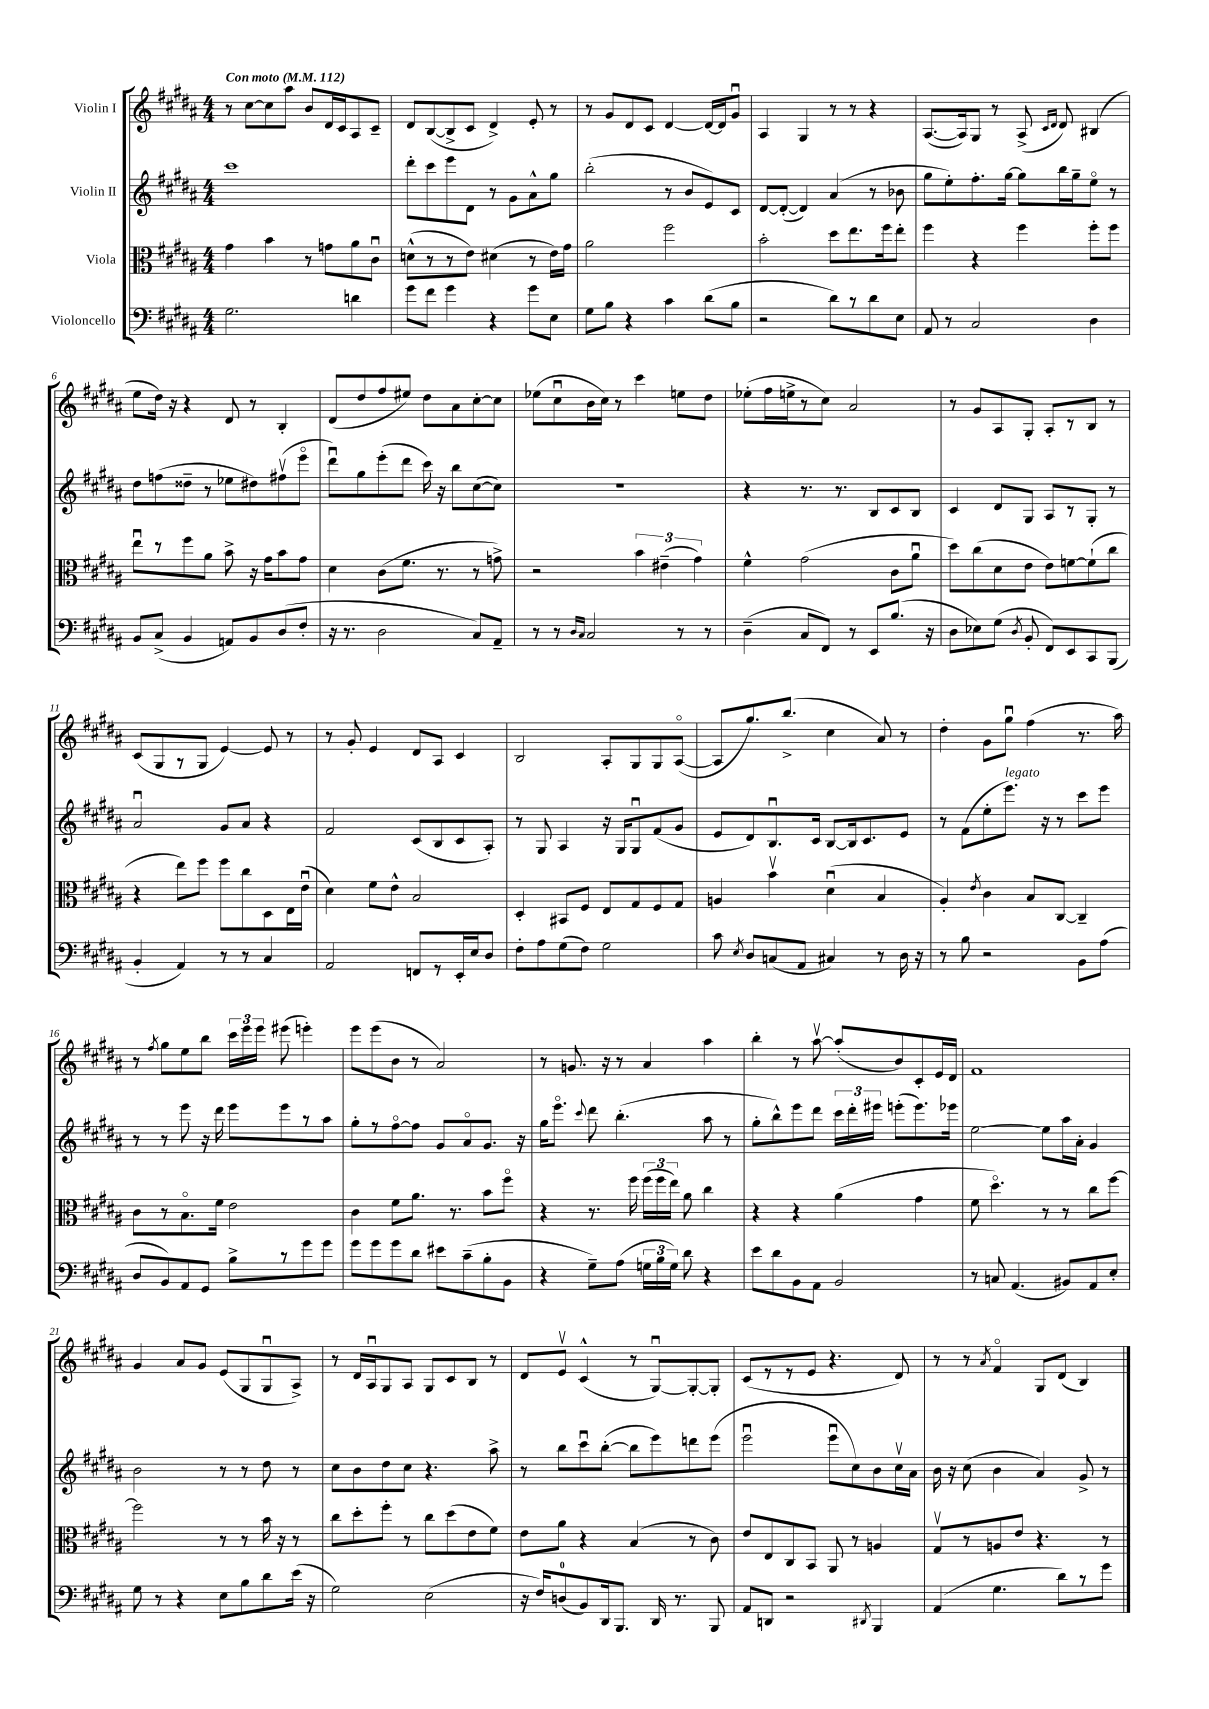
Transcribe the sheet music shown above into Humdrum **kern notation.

**kern	**kern	**kern	**kern
*part4	*part3	*part2	*part1
*staff4	*staff3	*staff2	*staff1
*I"Violoncello	*I"Viola	*I"Violin II	*I"Violin I
*clefF4	*clefC3	*clefG2	*clefG2
*k[f#c#g#d#a#]	*k[f#c#g#d#a#]	*k[f#c#g#d#a#]	*k[f#c#g#d#a#]
*M4/4	*M4/4	*M4/4	*M4/4
*MM112	*MM112	*MM112	*MM112
=1	=1	=1	=1
!	!	!	!LO:TX:a:B:t=Con moto
2.G#\	4g#\	1ccc#	8r
.	.	.	[8cc#\L
.	4b\	.	8cc#\]
.	.	.	8aa#\J
.	8r	.	8b/L
.	8gn\L	.	16d#/L
.	.	.	16c#/J
4dn\	8a#\	.	8A#/
.	8c#u\J	.	8c#~/J
=2	=2	=2	=2
8g#\L	(8dn^^\L	8ddd#'\L	8d#/L
8f#\J	8r	8ccc#\	([8B/
4g#\	8r	8eee\	8B^/]
.	8e\J)	8d#\J	8c#/J
4r	(4d#X\	8r	4d#^/)
.	.	8g#\L	.
8g#\L	8r	8a#^^\	8e'/
8E\J	16e\LL)	8gg#\J	8r
.	16g#\JJ	.	.
=3	=3	=3	=3
8G#\L	2a#\	(2bb'\	8r
8B\J	.	.	8g#/L
4r	.	.	8d#/
.	.	.	8c#/J
4c#\	2ff#\	8r	[4d#/
.	.	8b/L	.
(8d#\L	.	8e/)	16d#/LL_
.	.	.	16d#/J]
8B\J	.	8c#/J	8g#u/J
=4	=4	=4	=4
2r	2b'\	[8d#/L	4A#/
.	.	(8d#'/J_	.
.	.	4d#/])	4G#/
8d#\L)	8dd#\L	(4a#/	8r
8r	8.ee\	.	8r
8d#\	.	8r	4r
.	16ff#\k	.	.
8E\J	8ee'\J	8b-X\	.
=5	=5	=5	=5
8AA#/	4ff#\	8gg#\L	([8.A#/L
8r	.	8ee'\)	.
.	.	.	16A#/k])
2C#/	4r	8.ff#'\	8G#/J
.	.	.	8r
.	.	[16gg#\Jk	.
.	4ff#\	8gg#\L]	(8A#^/
.	.	.	16qqc#/LL
.	.	.	16qqd#/JJ
.	.	16bb\L	8d#/)
.	.	16gg#~\J	.
4D#\	8ff#'\L	8ee\J	(4B#X/
.	8ff#\J	8r	.
!!LO:LB:g=z
=6	=6	=6	=6
8BB/L	8eeu\L	8dd#\L	8ee\L
(8C#^/J	8r	(8ffn\	16dd#\Jk)
.	.	.	16r
4BB/	8ff#\	8dd##X~\J	4r
.	8a#\J	8r	.
8AAn/L)	8b^\	8ee-X\L	8d#/
8BB/	16r	8dd#X\)	8r
.	16g#\KL	.	.
(8D#/	8b\	(8ff#Xv\	4B'/
8F#'/J	8g#\J	8eee\J	.
=7	=7	=7	=7
16r	4d#\	8ddd#u\L)	(8d#/L
8.r	.	.	.
.	.	8gg#\	8dd#/
2D#\	(8c#\L	(8eee'\	8ff#/
.	8.f#\J	8ddd#\J	8ee#X/J)
.	.	16ccc#\)	8dd#\L
.	8.r	16r	.
.	.	8bb\L	8a#\
8C#/L)	8r	([8cc#\	[8cc#'\
8AA#~/J	8gn^\)	8cc#\J])	8cc#\J]
=8	=8	=8	=8
8r	2r	1r	(8ee-X\L
8r	.	.	8cc#u\
16qqD#/LL	.	.	.
16qqC#/JJ	.	.	.
2C#/	.	.	16b\L
.	.	.	16cc#\JJ)
.	.	.	8r
.	6b\	.	4ccc#\
.	(6e#X~\	.	.
8r	.	.	8een\L
.	6g#\)	.	.
8r	.	.	8dd#\J
=9	=9	=9	=9
(4D#~\	4f#^^\	4r	(8ee-X'\L
.	.	.	16ff#\L
.	.	.	16een^\J
8C#/L	(2g#\	8.r	8r
8FF#/J)	.	.	8cc#\J)
.	.	8.r	.
8r	.	.	2a#/
8EE/L	.	8B/L	.
(8.B/J	8c#\L	8c#/	.
.	8a#u\J	8B/J	.
16r	.	.	.
=10	=10	=10	=10
8D#\L	8dd#\L)	4c#/	8r
8E-X\)	(8cc#\	.	8g#/L
(8G#\J	8d#\	8d#/L	8A#/
8qD#/	.	.	.
8BB'/	8e\J	8G#/J	8G#'/J
8FF#/L)	8e\L)	8A#/L	8A#'/L
8EE/	[8fn\	8r	8r
8CC#/	(8f`\]	8G#'/J	8B/J
(8BBB/J	8cc#\J	8r	8r
!!LO:LB:g=z
=11	=11	=11	=11
4BB'/	4r	2a#u/	(8c#/L
.	.	.	8G#/
4AA#/)	8ee\L)	.	8r
.	8ff#\J	.	8G#/J
8r	8ff#\L	8g#/L	[4e/)
8r	8cc#\	8a#/J	.
4C#/	8D#\	4r	8e/]
.	16E\L	.	8r
.	(16eu\JJ	.	.
=12	=12	=12	=12
2AA#/	4d#\)	2f#/	8r
.	.	.	8g#'/
.	8f#\L	.	4e/
.	8e^^\J	.	.
8FFn/L	2B/	(8c#/L	8d#/L
8r	.	8B/	8A#/J
16EE'/L	.	8c#/	4c#/
16E/J	.	.	.
8D#/J	.	8A#'/J)	.
=13	=13	=13	=13
8F#'\L	4D#'/	8r	2B/
8A#\	.	8G#/	.
(8G#\	8BB#X/L	4A#/	.
8F#\J)	8F#/J	.	.
2G#\	8E/L	16r	8A#'/L
.	.	16G#/KL	.
.	8G#/	8G#u/	8G#/
.	8F#/	(8f#/	8G#/
.	8G#/J	8g#/J	([8A#/J
=14	=14	=14	=14
8c#\	4An/	8e/L	8A#/L]
8qE/	.	.	.
8D#/L	.	8d#/)	8.gg#/)
(8Cn/	4bv\	8.Bu/	.
.	.	.	(8.bb^/J
8AA#/J	.	.	.
.	.	16c#/Jk	.
4C#X/)	(4d#u\	[8B/L	4cc#\
.	.	16B/k]	.
.	.	8.c#/	.
8r	4B/	.	8a#/)
16D#\	.	8e/J	8r
16r	.	.	.
=15	=15	=15	=15
8r	4A#'/)	8r	4dd#'\
8B\	.	(8f#\L	.
.	8qe/	.	.
2r	4c#\	8ee'\	8g#\L
!	!	!LO:TX:a:i:t=legato	!
.	.	8.eee\J)	8gg#u\J
.	8B/L	.	(4ff#\
.	.	16r	.
.	[8C#/J	8r	.
8BB\L	4C#~/]	8ccc#\L	8.r
(8A#\J	.	8eee\J	.
.	.	.	16aa#\)
!!LO:LB:g=z
=16	=16	=16	=16
8D#/L	8c#\L	8r	8r
.	.	.	8qff#/
8BB/)	8r	8r	8gg#\L
8AA#/	8.B\	8eee\	8ee\
8GG#/J	.	16r	8bb\J
.	16f#\Jk	16ddd#\	.
8B^\L	2e\	8eee\L	24ccc#\LL
.	.	.	24eee\
.	.	.	24eee\JJ
8r	.	8eee\	(8eee#X\
8g#\	.	8r	4eeen'\)
8g#\J	.	8aa#\J	.
=17	=17	=17	=17
8g#\L	4c#\	8gg#'\L	8eee\L
8g#\	.	8r	(8eee\
8g#\	8f#\L	[8ff#\	8b\J
8d#\J	8.a#\J	8ff#\J]	8r
8e#X\L	.	8g#/L	2a#/)
.	8.r	.	.
(8c#~\	.	8a#/	.
8B'\	8b\L	8.g#/J	.
8BB\J	8ff#\J	.	.
.	.	16r	.
=18	=18	=18	=18
4r	4r	16gg#\KL	8r
.	.	8.eee\J	.
.	.	.	8.gn/
.	.	8qqccc#/	.
8G#~\L)	8.r	8ddd#\	.
.	.	.	16r
(8A#\J	.	(4.bb'\	8r
.	16ff#\	.	.
24Gn\LL	(24ff#\LL	.	4a#/
24B\	24ff#\	.	.
24G\JJ)	24ee\JJ)	.	.
8d#\	8a#\	.	.
4r	4cc#\	8aa#\	4aa#\
.	.	8r	.
=19	=19	=19	=19
8e\L	4r	8gg#'\L	4bb'\
8d#\	.	8bb^^\)	.
8BB\	4r	8eee\	8r
8AA#\J	.	8ddd#\J	[8aa#v\
2BB/	(4a#\	24ccc#\LL	(8aa#'/L]
.	.	24ddd#'\	.
.	.	24eee#X\JJ	.
.	.	(8eeen'\L	8b/)
.	4g#\	8.eee\)	8c#'/
.	.	.	16e/L
.	.	16eee-X\Jk	16d#/JJ
=20	=20	=20	=20
8r	8f#\	[2ee\	1f#
8Cn/	4.dd#\)	.	.
(4.AA#/	.	.	.
.	8r	8ee\L]	.
8BB#X/L)	8r	16aa#\L	.
.	.	16a#'\JJ	.
8AA#/	8cc#\L	4g#/	.
8E'/J	[8ff#\J	.	.
!!LO:LB:g=z
=21	=21	=21	=21
8G#\	2ff#\]	2b\	4g#/
8r	.	.	.
4r	.	.	8a#/L
.	.	.	8g#/J
8E\L	8r	8r	(8e/L
8B\	8r	8r	8G#/
8d#\	16b\	8dd#\	8G#u/
.	16r	.	.
(16e\Jk	8r	8r	8A#^/J)
16r	.	.	.
=22	=22	=22	=22
2G#\)	8cc#\L	8cc#\L	8r
.	8dd#'\	8b\	16d#/LL
.	.	.	16A#u/J
.	8ff#'\J	8dd#\	8G#/
.	8r	8cc#\J	8A#/J
(2E\	8cc#\L	4.r	8G#/L
.	(8dd#\	.	8c#/
.	8e\	.	8B/J
.	8f#\J)	8aa#^\	8r
=23	=23	=23	=23
16r	8e\L	8r	8d#/L
16F#/KL)	.	.	.
(8Dn/	8a#\J	8bb\L	8ev/J
8BB/)	4r	8ccc#u\	(4c#^^/
16DD#/k	.	([8bb'\J	.
8.BBB/J	.	.	.
.	(4B/	8bb\L]	8r
16DD#/	.	8eee\)	[8G#u/L)
8.r	.	.	.
.	8r	8dddn\	8G#'/_
8BBB/	8c#\)	(8eee\J	8G#'/J]
=24	=24	=24	=24
8AA#/L	8e/L	2eeeu\	(8c#/L
8DDn/J	8E/	.	8r
2r	8C#/	.	8r
.	8BB/J	.	8e/J
.	8AA#/	8eeeu\L	4.r
.	8r	8cc#\)	.
8qDD#X/	.	.	.
4BBB/	4An/	8b\	.
.	.	16cc#v\L	8d#/)
.	.	16a#\JJ	.
=25	=25	=25	=25
(4AA#/	8G#v/L	16b\	8r
.	.	16r	.
.	8r	(8cc#\	8r
.	.	.	8qa#/
4.G#\	8An/	4b\	4f#/
.	8e/J	.	.
.	4.r	4a#/)	8G#/L
8d#\L)	.	.	(8d#/J
8r	.	8g#^/	4B/)
8g#\J	8r	8r	.
==	==	==	==
*-	*-	*-	*-
